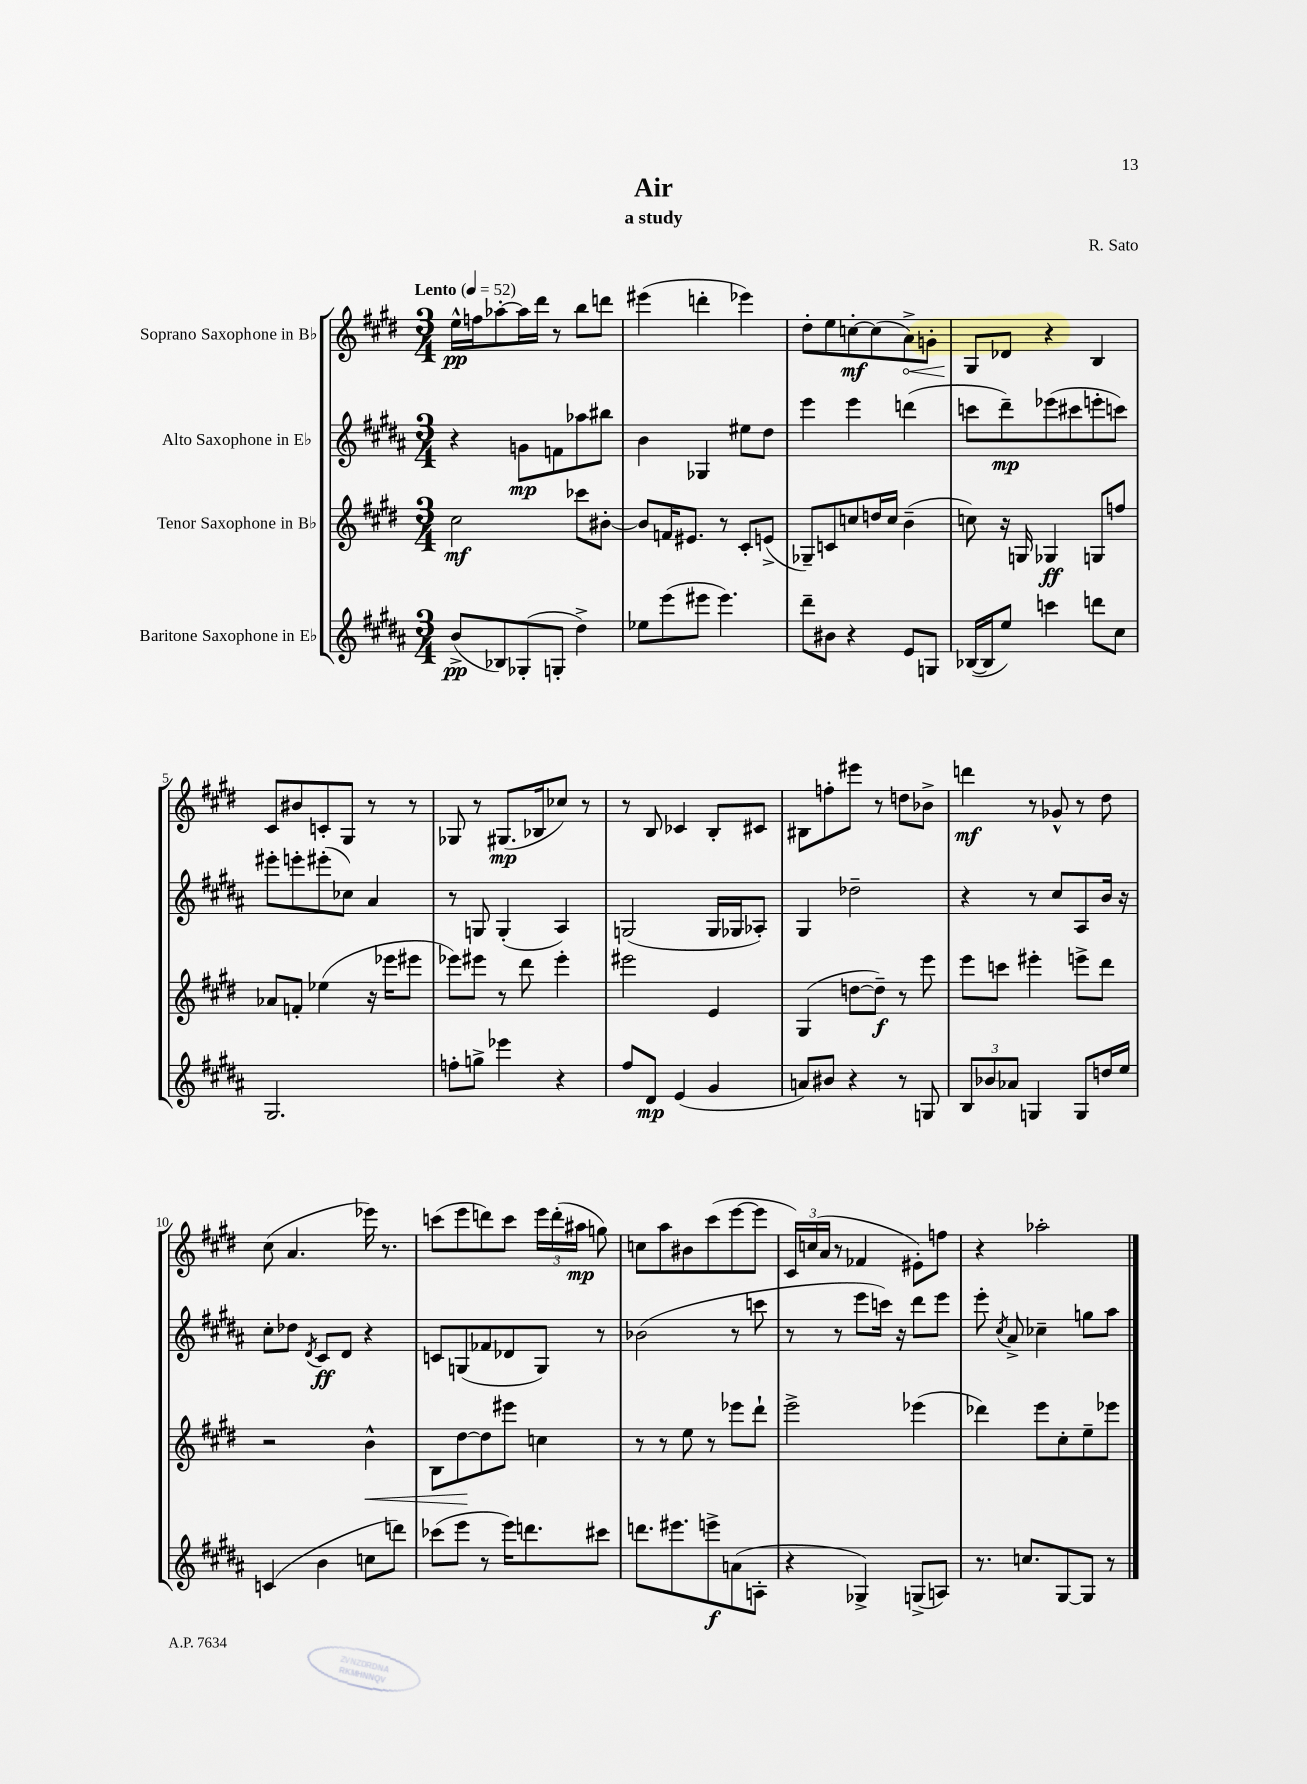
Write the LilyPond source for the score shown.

\header { title = "Air" composer = "R. Sato" subtitle = "a study" }
<<
\new StaffGroup <<
\new Staff = "s0" \with { instrumentName = "Soprano Saxophone in Bb" } {
    \clef treble \key e \major \numericTimeSignature \time 3/4 \tempo "Lento" 4 = 52
    \autoBeamOff e''16[-^\pp f''16 aes''8~-. aes''16 dis'''16] r8 b''8[ d'''8] |
    eis'''4( d'''4-. ees'''4) |
    dis''8[-. e''8 c''8~-.\mf c''8( \once \override Hairpin.circled-tip = ##t a'8->\<) g'8]-. |
    gis8[\! des'8] r4 b4 |
    cis'8[ bis'8 c'8-. gis8] r8 r8 |
    ges8 r8 gis8.[\mp( bes16 ces''8]) r8 |
    r8 b8 ces'4 b8[-. cis'8] |
    bis8[ f''8-. eis'''8] r8 d''8[ bes'8]-> |
    d'''4\mf r8 ges'8-^ r8 dis''8 |
    cis''8( a'4. ees'''16) r8. |
    c'''8[( e'''8 d'''8) c'''8] \tuplet 3/2 { e'''16[ d'''16-.( ais''16]\mp } g''8) |
    c''8[ a''8 bis'8 cis'''8( e'''8~ e'''8] |
    \tuplet 3/2 { cis'16[) c''16( a'16] } r8 fes'4 eis'8[-.) f''8] |
    r4 aes''2-. \bar "|." |
}
\new Staff = "s1" \with { instrumentName = "Alto Saxophone in Eb" } {
    \clef treble \key b \major \numericTimeSignature \time 3/4
    \autoBeamOff r4 g'8[\mp f'8 aes''8 bis''8] |
    b'4 ges4 eis''8[ dis''8] |
    e'''4 e'''4 d'''4( |
    c'''8[ dis'''8--\mp) ees'''8( cis'''8 e'''8-. c'''8]) |
    eis'''8[-. e'''8-. eis'''8-.( ces''8]) ais'4 |
    r8 g8 g4-.( ais4) |
    g2( g16[ ges16 aes8]-.) |
    gis4 des''2-- |
    r4 r8 cis''8[ ais8 b'16] r16 |
    cis''8[-. des''8] \acciaccatura { dis'8 } cis'8[\ff dis'8] r4 |
    c'8[ g8( fes'8 des'8 g8]) r8 |
    bes'2( r8 c'''8 |
    r8 r8 e'''8[ c'''16]) r16 dis'''8[ e'''8] |
    e'''8-. \acciaccatura { cis''8 } ais'8-> ces''4-- g''8[ ais''8] \bar "|." |
}
\new Staff = "s2" \with { instrumentName = "Tenor Saxophone in Bb" } {
    \clef treble \key e \major \numericTimeSignature \time 3/4
    \autoBeamOff cis''2\mf ces'''8[ bis'8]~-. |
    bis'8[ f'16 eis'8.] r8 cis'8[-. e'8]->( |
    ges8[--) c'8 c''8 d''16 c''16] b'4--( |
    c''8) r16 g16 ges4\ff g8[ f''8] |
    aes'8[ f'8]-. ees''4( r16 ees'''16[ eis'''8] |
    ees'''8[) eis'''8] r8 dis'''8 eis'''4-. |
    eis'''2 e'4 |
    gis4( d''8[~ d''8]--\f) r8 e'''8 |
    e'''8[ c'''8] eis'''4-. e'''8[-> dis'''8] |
    r2 b'4-^\< |
    b8[ dis''8~\! dis''8 eis'''8] c''4 |
    r8 r8 e''8 r8 ees'''8[ dis'''8]-! |
    e'''2-> ees'''4( |
    des'''4) e'''8[ cis''8-. e''8-- ees'''8] \bar "|." |
}
\new Staff = "s3" \with { instrumentName = "Baritone Saxophone in Eb" } {
    \clef treble \key b \major \numericTimeSignature \time 3/4
    \autoBeamOff b'8[->\pp( bes8) ges8-.( g8]-. dis''4->) |
    ees''8[ e'''8( eis'''8] eis'''4.) |
    dis'''8[-- bis'8] r4 e'8[ g8] |
    bes16[~( bes16 e''8]) c'''4 d'''8[ cis''8] |
    gis2. |
    f''8[-. g''8]-> ees'''4 r4 |
    fis''8[ dis'8]\mp e'4( gis'4 |
    a'8[) bis'8] r4 r8 g8 |
    \tuplet 3/2 { b8[ bes'8 aes'8] } g4 g8[ d''16 e''16] |
    c'4( b'4 c''8[ d'''8]) |
    ces'''8[( e'''8] r8 e'''16[) d'''8. cis'''8] |
    d'''8.[ eis'''8. e'''8->\f a'8( a8]-. |
    r4 ges4->) g8[->( a8]) |
    r8. c''8.[ gis8~ gis8] r8 \bar "|." |
}
>>
>>
